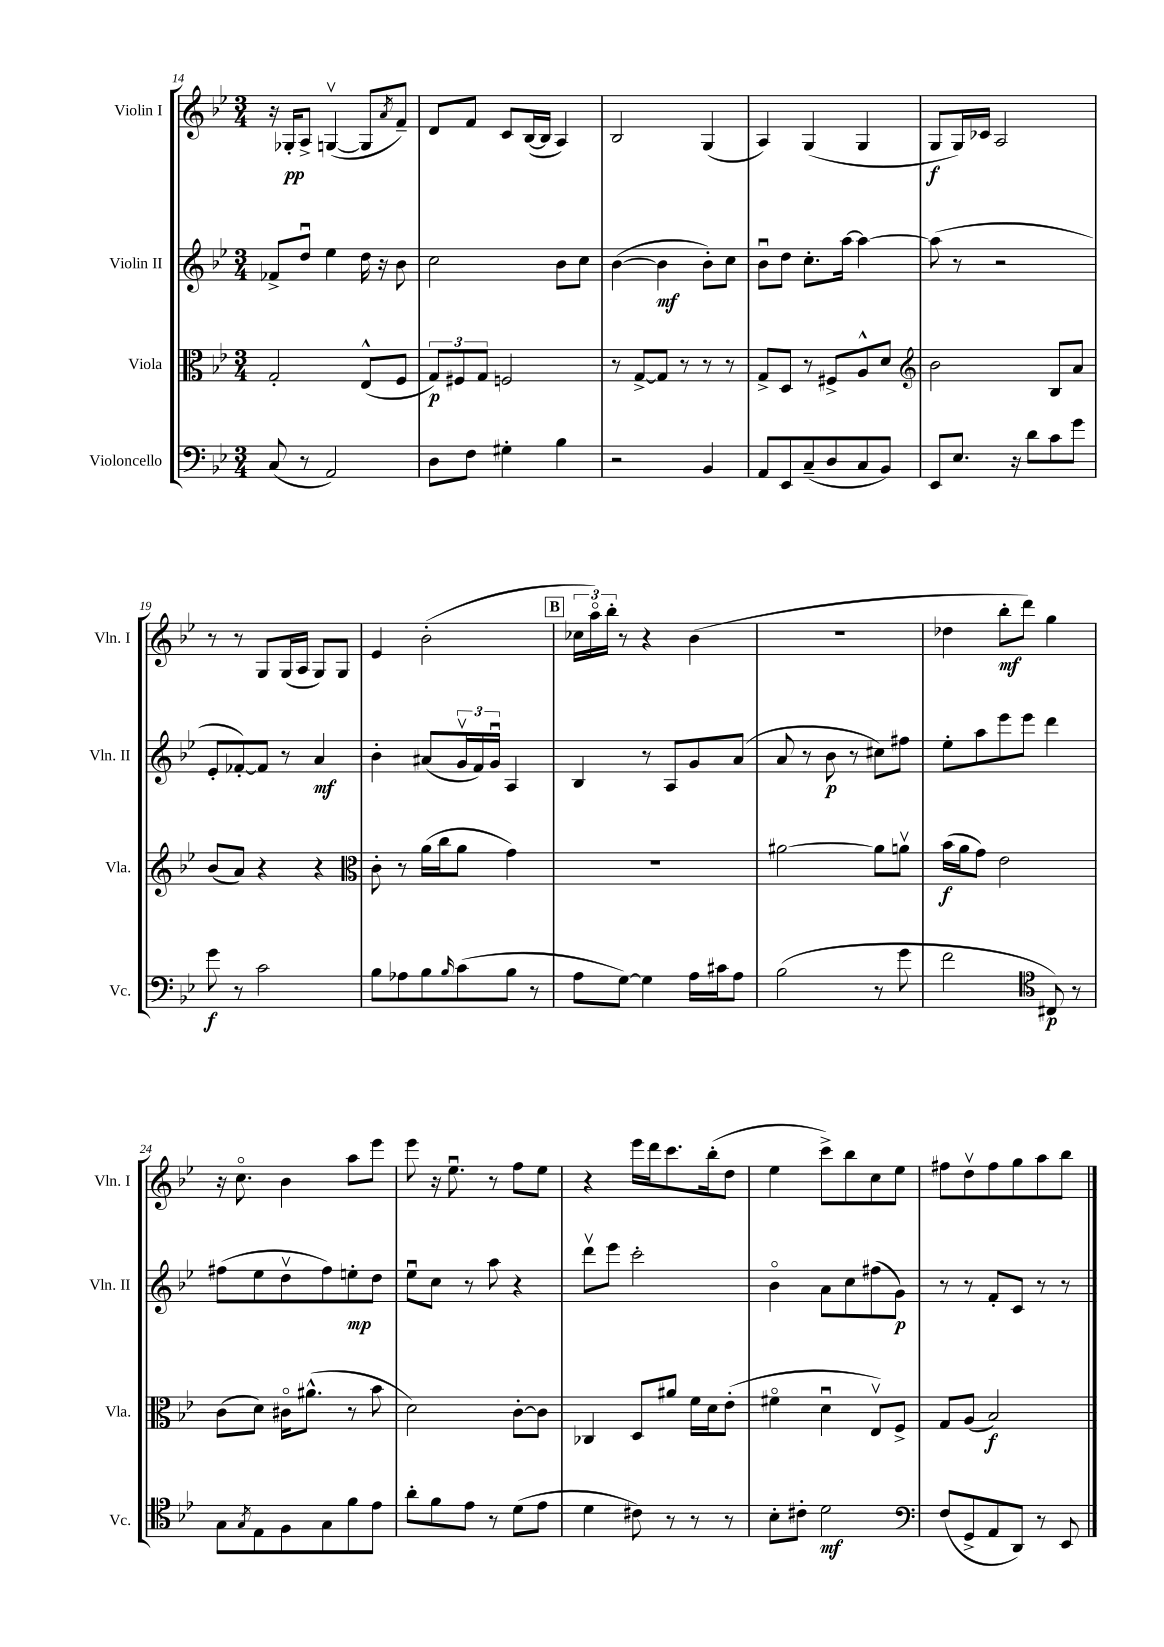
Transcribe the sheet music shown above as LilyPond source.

<<
\new StaffGroup <<
\new Staff = "s0" \with { instrumentName = "Violin I" shortInstrumentName = "Vln. I" } {
    \clef treble \key bes \major \numericTimeSignature \time 3/4
    r16 ges16-.\pp a8-> g4~\upbow( g8 \acciaccatura { a'8 } f'8--) |
    d'8 f'8 c'8 bes16~( bes16 a4) |
    bes2 g4( |
    a4) g4( g4 |
    g8\f g16) ces'16 a2 |
    r8 r8 g8 g16( a16 g8) g8 |
    ees'4 bes'2-.( |
    \mark \markup { \box "B" } \tuplet 3/2 { ces''16 a''16\flageolet) bes''16-. } r8 r4 bes'4( |
    R2. |
    des''4 bes''8-.\mf d'''8) g''4 |
    r16 c''8.\flageolet bes'4 a''8 ees'''8 |
    ees'''8 r16 ees''8.\downbow r8 f''8 ees''8 |
    r4 ees'''16 d'''16 c'''8. bes''16-.( d''8 |
    ees''4 c'''8->) bes''8 c''8 ees''8 |
    fis''8 d''8\upbow fis''8 g''8 a''8 bes''8 \bar "|." |
}
\new Staff = "s1" \with { instrumentName = "Violin II" shortInstrumentName = "Vln. II" } {
    \clef treble \key bes \major \numericTimeSignature \time 3/4
    fes'8-> d''8\downbow ees''4 d''16 r16 bes'8 |
    c''2 bes'8 c''8 |
    bes'4~( bes'4\mf bes'8-.) c''8 |
    bes'8\downbow d''8 c''8.-. a''16~ a''4~ |
    a''8( r8 r2 |
    ees'8-. fes'8~-.) fes'8 r8 a'4\mf |
    bes'4-. ais'8( \tuplet 3/2 { g'16\upbow f'16) g'16\downbow } a4 |
    \mark \markup { \box "B" } bes4 r8 a8 g'8 a'8( |
    a'8 r8 bes'8\p r8 cis''8) fis''8 |
    ees''8-. a''8 ees'''8 ees'''8 d'''4 |
    fis''8( ees''8 d''8\upbow fis''8) e''8-.\mp d''8 |
    ees''8\downbow c''8 r8 a''8 r4 |
    d'''8\upbow ees'''8 c'''2-. |
    bes'4\flageolet a'8 c''8 fis''8( g'8\p) |
    r8 r8 f'8-. c'8 r8 r8 \bar "|." |
}
\new Staff = "s2" \with { instrumentName = "Viola" shortInstrumentName = "Vla." } {
    \clef alto \key bes \major \numericTimeSignature \time 3/4
    g2-. ees8-^( f8 |
    \tuplet 3/2 { g8\p) fis8 g8 } f2 |
    r8 g8~-> g8 r8 r8 r8 |
    g8-> d8 r8 fis8-> a8-^ d'8 |
    \clef treble bes'2 bes8 a'8 |
    bes'8( a'8) r4 r4 |
    \clef alto c'8-. r8 a'16( c''16 a'8 g'4) |
    \mark \markup { \box "B" } R2. |
    ais'2~ ais'8 a'8\upbow |
    bes'16\f( a'16 g'8) ees'2 |
    c'8( d'8) cis'16\flageolet ais'8.-^( r8 bes'8 |
    d'2) c'8~-. c'8 |
    ces4 d8 ais'8 f'16 d'16 ees'8-.( |
    fis'4\flageolet d'4\downbow ees8\upbow) f8-> |
    g8 a8( bes2\f) \bar "|." |
}
\new Staff = "s3" \with { instrumentName = "Violoncello" shortInstrumentName = "Vc." } {
    \clef bass \key bes \major \numericTimeSignature \time 3/4
    c8( r8 a,2) |
    d8 f8 gis4-. bes4 |
    r2 bes,4 |
    a,8 ees,8 c8--( d8 c8 bes,8) |
    ees,8 ees8. r16 d'8 c'8 g'8 |
    g'8\f r8 c'2 |
    bes8 aes8 bes8 \grace { bes16 } c'8( bes8 r8 |
    \mark \markup { \box "B" } a8 g8~) g4 a16 cis'16 a8 |
    bes2( r8 g'8 |
    f'2 \clef tenor cis8\p) r8 |
    g8 \acciaccatura { g8 } ees8 f8 g8 f'8 ees'8 |
    a'8-. f'8 ees'8 r8 d'8( ees'8 |
    d'4 cis'8) r8 r8 r8 |
    bes8-. cis'8-. d'2\mf |
    \clef bass f8( g,8-> a,8 d,8) r8 ees,8 \bar "|." |
}
>>
>>
\layout { \context { \Score currentBarNumber = #14 } }
